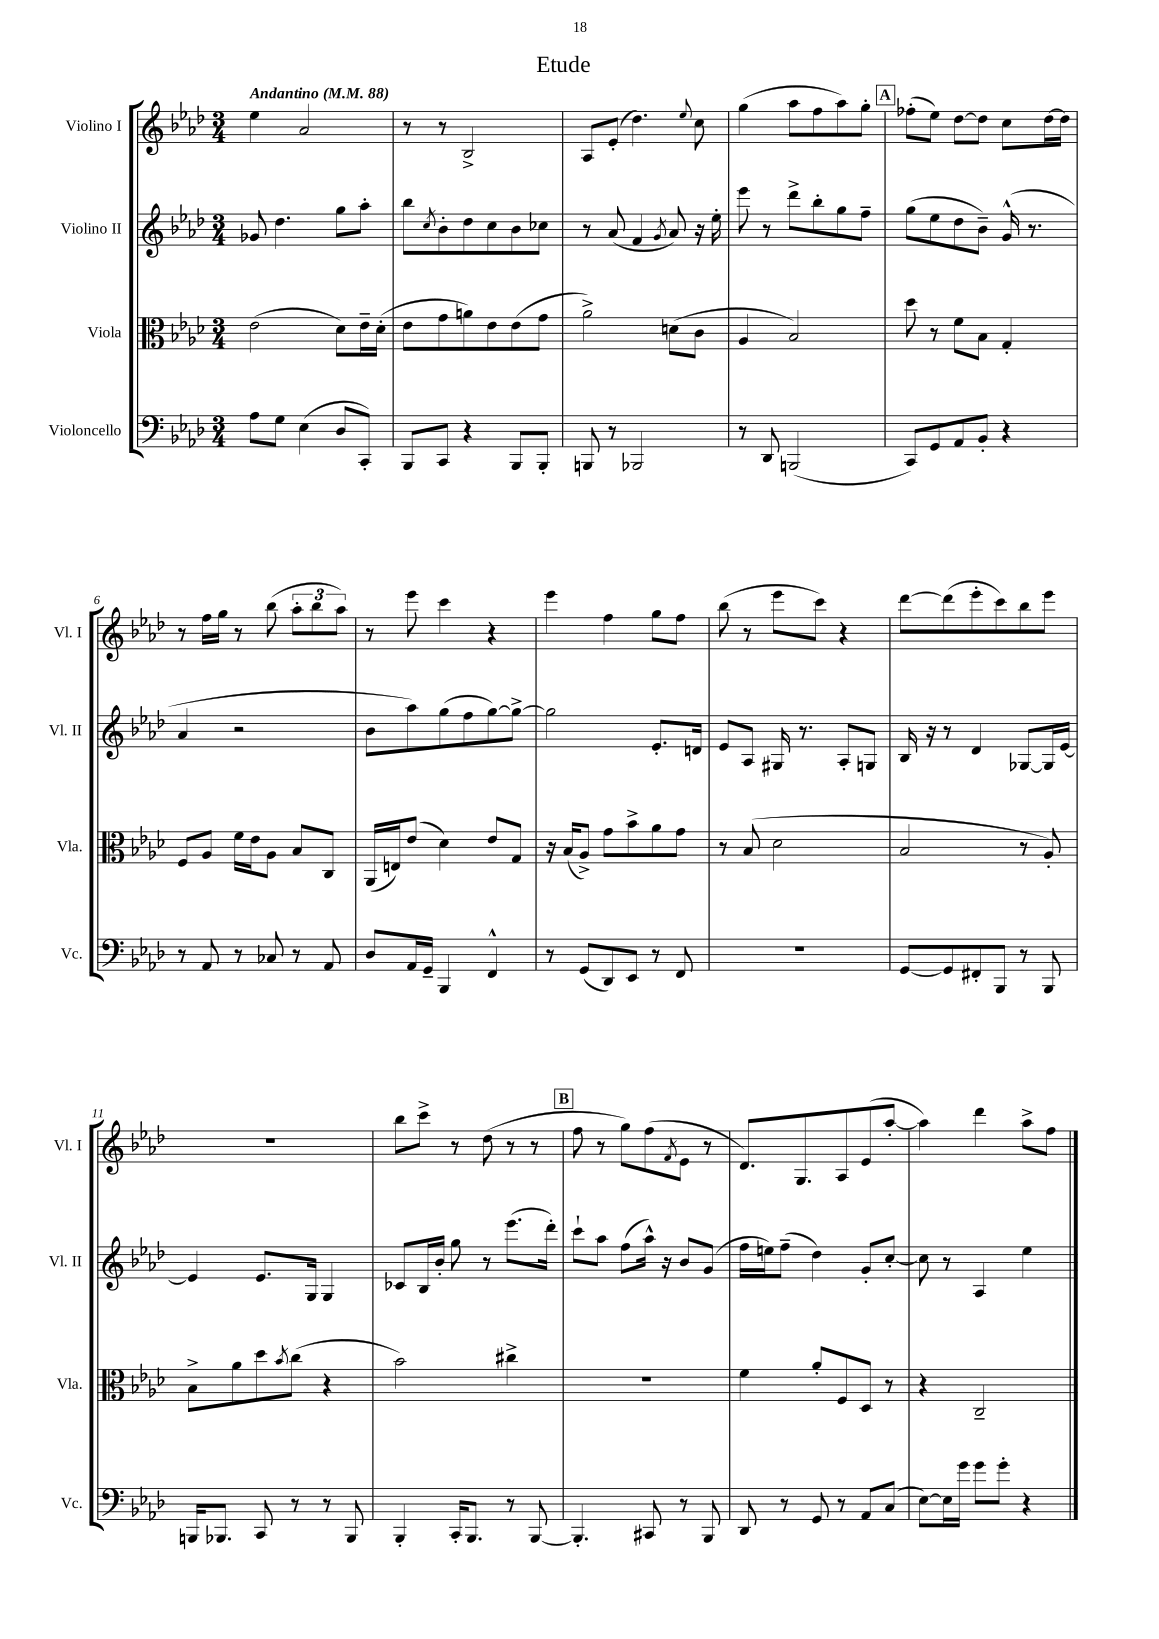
\header { title = "Etude" }
<<
\new StaffGroup <<
\new Staff = "s0" \with { instrumentName = "Violino I" shortInstrumentName = "Vl. I" } {
    \clef treble \key aes \major \numericTimeSignature \time 3/4 \tempo "Andantino" 4 = 88
    ees''4 aes'2 |
    r8 r8 bes2-> |
    aes8 ees'8-.( des''4.) \appoggiatura { ees''8 } c''8 |
    g''4( aes''8 f''8 aes''8) g''8-. |
    \mark \markup { \box "A" } fes''8-.( ees''8) des''8~ des''8 c''8 des''16~ des''16 |
    r8 f''16 g''16 r8 bes''8( \tuplet 3/2 { aes''8-. bes''8 aes''8) } |
    r8 ees'''8 c'''4 r4 |
    ees'''4 f''4 g''8 f''8 |
    bes''8( r8 ees'''8 c'''8) r4 |
    des'''8~ des'''8( ees'''8-. c'''8) bes''8 ees'''8 |
    R2. |
    bes''8 c'''8-> r8 des''8( r8 r8 |
    \mark \markup { \box "B" } f''8 r8 g''8) f''8( \acciaccatura { f'8 } ees'8 r8 |
    des'8.) g8. aes8 ees'8( aes''8~-. |
    aes''4) des'''4 aes''8-> f''8 \bar "|." |
}
\new Staff = "s1" \with { instrumentName = "Violino II" shortInstrumentName = "Vl. II" } {
    \clef treble \key aes \major \numericTimeSignature \time 3/4
    ges'8 des''4. g''8 aes''8-. |
    bes''8 \acciaccatura { c''8 } bes'8-. des''8 c''8 bes'8 ces''8 |
    r8 aes'8( f'4 \acciaccatura { g'8 } aes'8) r16 ees''16-. |
    ees'''8 r8 des'''8-> bes''8-. g''8 f''8-- |
    \mark \markup { \box "A" } g''8( ees''8 des''8 bes'8--) g'16-^( r8. |
    aes'4 r2 |
    bes'8 aes''8) g''8( f''8 g''8~) g''8~-> |
    g''2 ees'8.-. d'16 |
    ees'8 aes8 gis16 r8. aes8-. g8 |
    bes16 r16 r8 des'4 ges8~ ges16 ees'16~ |
    ees'4 ees'8. g16 g4 |
    ces'8 bes16 bes'16-. g''8 r8 ees'''8.( des'''16-.) |
    \mark \markup { \box "B" } c'''8-! aes''8 f''8( aes''16-^) r16 bes'8 g'8( |
    f''16 e''16) f''8--( des''4) g'8-. c''8~-. |
    c''8 r8 aes4 ees''4 \bar "|." |
}
\new Staff = "s2" \with { instrumentName = "Viola" shortInstrumentName = "Vla." } {
    \clef alto \key aes \major \numericTimeSignature \time 3/4
    ees'2( des'8) ees'16-- des'16-.( |
    ees'8 g'8 a'8) ees'8 ees'8( g'8 |
    aes'2->) d'8( c'8 |
    aes4 bes2) |
    \mark \markup { \box "A" } des''8 r8 f'8 bes8 g4-. |
    f8 aes8 f'16 ees'16 aes8 bes8 c8 |
    aes,16( e16) ees'8( des'4) ees'8 g8 |
    r16 bes16( aes8->) g'8 bes'8-> aes'8 g'8 |
    r8 bes8( des'2 |
    bes2 r8 aes8-.) |
    bes8-> aes'8 des''8 \acciaccatura { bes'8 } c''8( r4 |
    bes'2) cis''4-> |
    \mark \markup { \box "B" } R2. |
    f'4 aes'8-. f8 des8 r8 |
    r4 c2-- \bar "|." |
}
\new Staff = "s3" \with { instrumentName = "Violoncello" shortInstrumentName = "Vc." } {
    \clef bass \key aes \major \numericTimeSignature \time 3/4
    aes8 g8 ees4( des8 c,8-.) |
    bes,,8 c,8 r4 bes,,8 bes,,8-. |
    b,,8 r8 bes,,2 |
    r8 des,8 b,,2( |
    \mark \markup { \box "A" } c,8) g,8 aes,8 bes,8-. r4 |
    r8 aes,8 r8 ces8 r8 aes,8 |
    des8 aes,16 g,16-- bes,,4 f,4-^ |
    r8 g,8( des,8) ees,8 r8 f,8 |
    R2. |
    g,8~ g,8 fis,8-. bes,,8 r8 bes,,8 |
    b,,16 bes,,8. c,8 r8 r8 bes,,8 |
    bes,,4-. c,16-. bes,,8. r8 bes,,8~ |
    \mark \markup { \box "B" } bes,,4.-. cis,8 r8 bes,,8 |
    des,8 r8 g,8 r8 aes,8 c8( |
    ees8~) ees16 g'16 g'8 g'8-. r4 \bar "|." |
}
>>
>>
